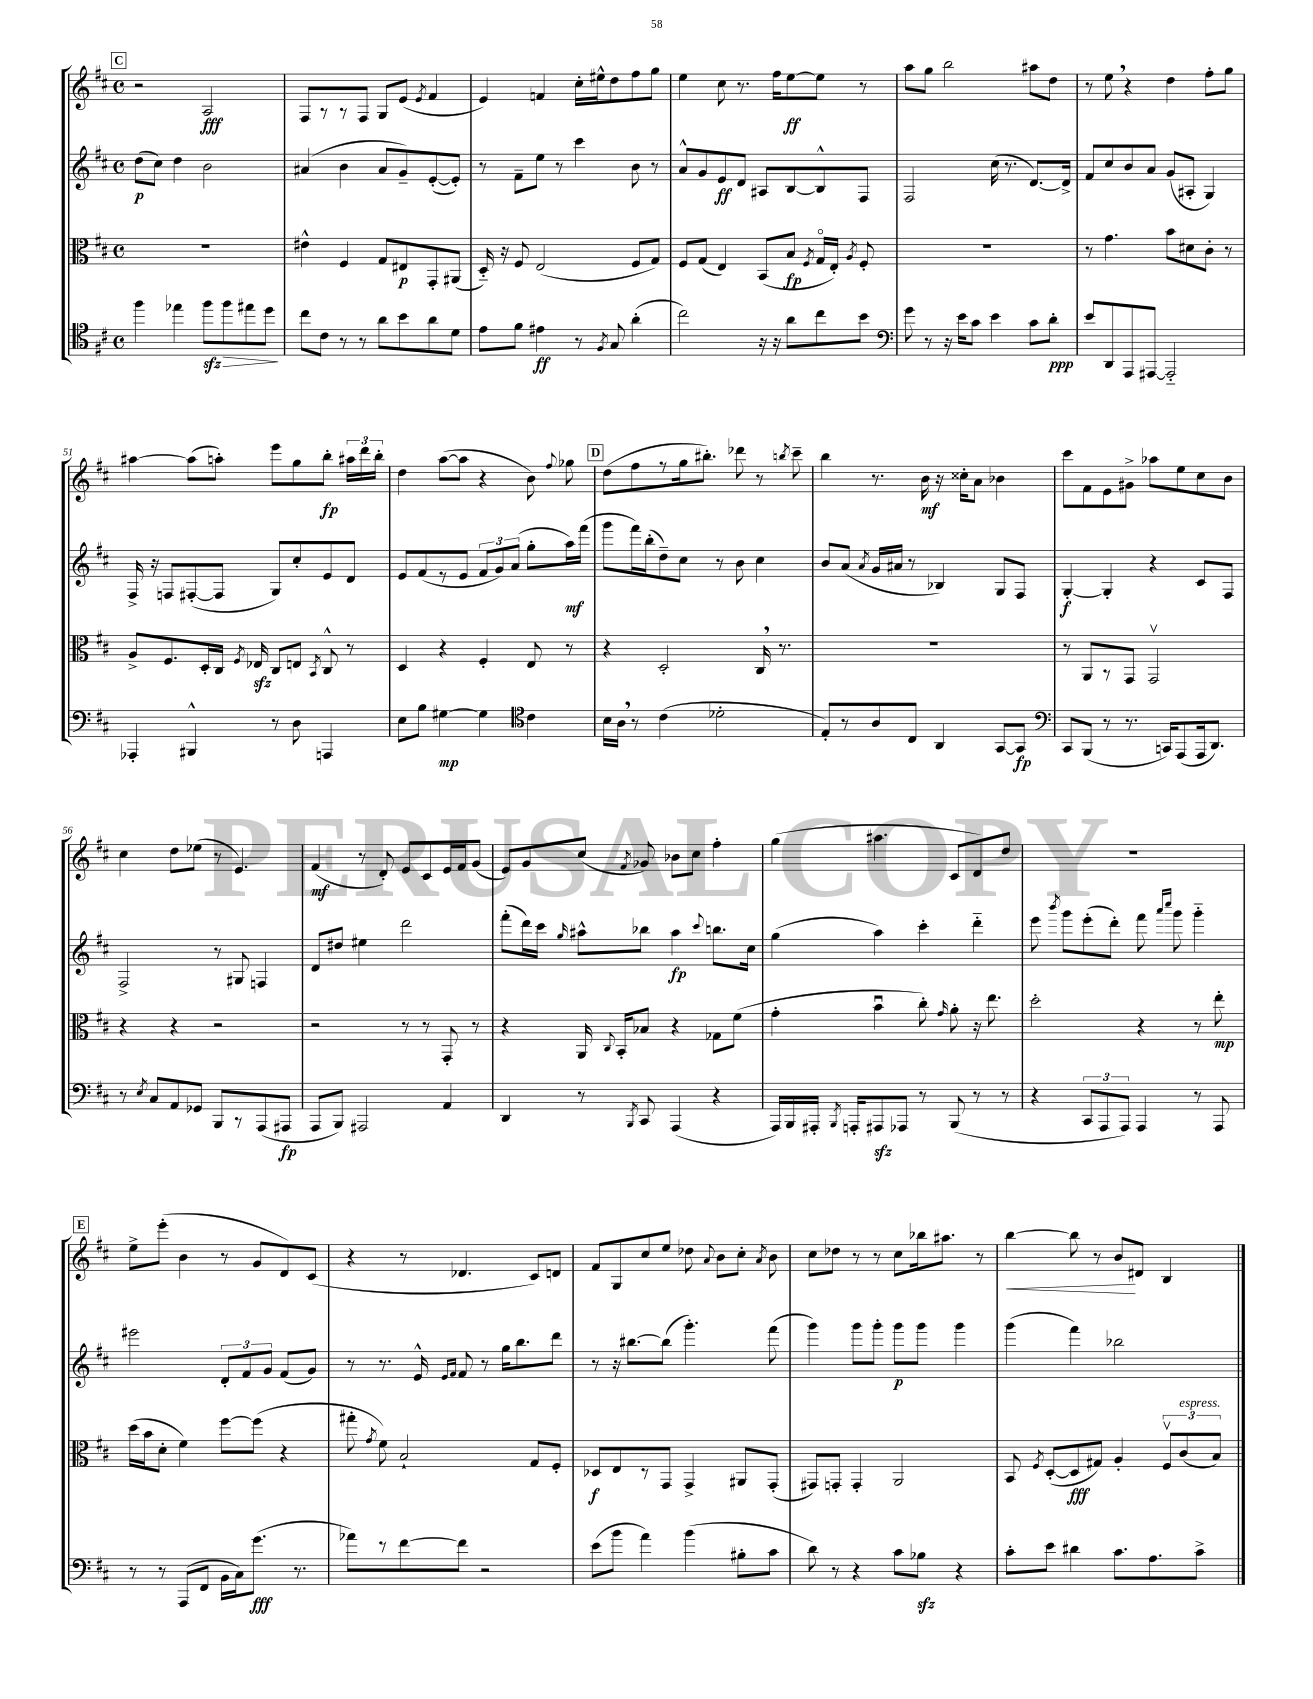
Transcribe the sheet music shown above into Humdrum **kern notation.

**kern	**kern	**kern	**kern
*staff4	*staff3	*staff2	*staff1
*clefC4	*clefC3	*clefG2	*clefG2
*k[f#c#]	*k[f#c#]	*k[f#c#]	*k[f#c#]
*M4/4	*M4/4	*M4/4	*M4/4
*met(c)	*met(c)	*met(c)	*met(c)
4ff#	1r	(8dd	2r
.	.	8cc#)	.
4ee-	.	4dd	.
8ff#	.	2b	2A
8ff#	.	.	.
8ee#	.	.	.
8dd	.	.	.
=	=	=	=
8cc#	4e#^^	(4a#	8F#
8c#	.	.	8r
8r	4F#	4b	8r
8r	.	.	8F#
8a	8G	8a#	8G
8b	8E#	8g~)	(8e
.	.	.	8qe
8a	8GG'	([8e'	4f#
8d	(8AA#	8e'])	.
=	=	=	=
8e	16D'~)	8r	4e)
.	16r	.	.
8f#	8F#	8f#~	.
4e#	(2E	8ee	4f
.	.	8r	.
8r	.	4ccc#	16cc#'
.	.	.	16ee#^^
8qF#	.	.	.
8G	.	.	8dd
(4a'	8F#	8b	8ff#
.	8G)	8r	8gg
=	=	=	=
2cc#)	8F#	8a^^	4ee
.	(8G	8g	.
.	4E)	8e	8cc#
.	.	8d	8.r
16r	(8BB	8A#	.
16r	.	.	16ff#
8a	8B	[8B	[8ee
.	8qF#	.	.
8cc#	16Go	8B^^]	8ee]
.	16E')	.	.
.	8qA	.	.
8b	8F#'	8F#	8r
=	=	=	=
*clefF4	*	*	*
8g	1r	2F#	8aa
8r	.	.	8gg
16r	.	.	2bb
16e	.	.	.
8c#	.	.	.
4e	.	(16cc#	.
.	.	8.r	.
8c#	.	[8.d)	8aa#
8d'	.	.	8dd
.	.	16d^]	.
=	=	=	=
8e	8r	8f#	8r
8DD	4.g	8cc#	8ee
8AAA	.	8b	4r
[8AAA#	.	8a	.
2AAA#'~]	8b	(8g	4dd
.	8d#	8A#'	.
.	8c#'	4G)	8ff#'
.	8r	.	8gg
=	=	=	=
4AAA-'	8A^	16F#^	[4aa#
.	.	16r	.
.	8.F#	8F	.
4BBB#^^	.	([8F#'	(8aa#]
.	16D'	.	.
.	16C#	8F#]	8aa')
.	8qF#	.	.
.	16E-	.	.
8r	8C#	8G)	8eee
8D	8E	8cc#'	8gg
.	8qBB	.	.
4AAA	8C#^^	8e	8bb'
.	8r	8d	24aa#
.	.	.	24ddd
.	.	.	24bb'
=	=	=	=
8E	4D	8e	4dd
8B	.	(8f#	.
[4G#	4r	8r	([8aa
.	.	8e	8aa]
4G#]	4F#'	12f#	4r
.	.	12g)	.
.	.	(12a	.
*clefC4	*	*	*
4c#	8E	8gg'	8b)
.	.	.	8qqff#
.	8r	16aa)	8gg-
.	.	(16fff#	.
=	=	=	=
16B	4r	8ggg	(8dd
16A	.	.	.
8r	.	16fff#)	8ff#
.	.	(16bb'	.
(4c#	2D'	8dd~)	8r
.	.	8cc#	16gg
.	.	.	8.bb#')
2d-'	.	8r	.
.	.	8b	8ddd-
.	16C#	4cc#	8r
.	8.r	.	.
.	.	.	8qbb
.	.	.	8ccc#~
=	=	=	=
8E')	1r	8b	4bb
8r	.	(8a	.
.	.	8qa	.
8A	.	16g	8.r
.	.	16a#	.
8C#	.	8r	.
.	.	.	16b
4AA	.	4B-)	16r
.	.	.	16cc##'
.	.	.	8a
[8GG	.	8G	4b-
8GG]	.	8F#	.
=	=	=	=
*clefF4	*	*	*
8CC#	8r	[4G'	8ccc#
(8BBB	8AA	.	8f#
8r	8r	4G']	8e
8.r	8GG	.	8g#^
.	2GGv	4r	8aa-
16CC)	.	.	.
(8AAA	.	.	8ee
16AAA	.	8c#	8cc#
8.DD)	.	.	.
.	.	8F#	8b
=	=	=	=
8r	4r	2F#^	4cc#
8qE	.	.	.
8C#	.	.	.
8AA	4r	.	8dd
8GG-	.	.	(8ee-
8BBB	2r	8r	8r
8r	.	8G#	4.e)
(8AAA	.	4F	.
8AAA#	.	.	.
=	=	=	=
8AAA	2r	8d	(4f#
8BBB)	.	8dd#	.
2AAA#	.	4ee#	8r
.	.	.	8d')
.	8r	2ddd	8e
.	8r	.	8c#
4AA	8GG'	.	16e
.	.	.	16f#
.	8r	.	(8g
=	=	=	=
4DD	4r	(8fff#'	8e)
.	.	16ddd)	8g
.	.	16ccc#	.
.	.	16qqgg	.
8r	16AA	8aa#^^	(8cc#
.	8qqC#	.	.
.	16BB'	.	.
8qBBB	.	.	8qf#
8CC#	8B-	8bb-	8g-)
(4AAA	4r	4aa#	8b-
.	.	.	8cc#
.	.	8qqccc#	.
4r	8G-	8.bb	4ff#'
.	(8f#	.	.
.	.	16cc#	.
=	=	=	=
16AAA)	4g'	(4gg	(4gg
16BBB	.	.	.
16AAA#'	.	.	.
8qBBB	.	.	.
16AAA'	.	.	.
8AAA#	4bu	4aa)	4.aa#
8AAA-	.	.	.
8r	8cc#')	4ccc#'	.
.	16qqg	.	.
(8BBB	8a'	.	8c#
8r	16r	4ddd'~	8d)
.	8.ee	.	.
8r	.	.	8dd
=	=	=	=
4r	2dd'	8eee	1r
.	.	8qbbb	.
.	.	8ggg	.
12CC#	.	(8eee'	.
12AAA	.	.	.
.	.	8ddd')	.
12AAA)	.	.	.
4AAA	4r	8fff#	.
.	.	16qqaaa	.
.	.	16qqcccc#	.
.	.	8ggg	.
8r	8r	4ggg'~	.
8AAA	8ee'	.	.
=	=	=	=
8r	(16dd	2eee#	8ee^
.	16b	.	.
8r	8d'	.	(8eee'
(8AAA	4f#)	.	4b
8FF#	.	.	.
16BB	[8ff#	12d'	8r
16C#)	.	.	.
.	.	12f#	.
(8.g	(8ff#]	.	8g
.	.	12g	.
.	4r	(8f#	8d)
8.r	.	.	.
.	.	8g)	(8c#
=	=	=	=
8a-)	8gg#'	8r	4r
.	8qg	.	.
8r	8f#)	8.r	.
[8f#	2B`	.	8r
.	.	16e^^	.
.	.	16qqe	.
.	.	16qqf#	.
8f#]	.	8f#	4.d-
2r	.	8r	.
.	.	16gg	.
.	.	8.bb	.
.	8G	.	8c#)
.	8F#'	8ddd	8d
=	=	=	=
(8e	8D-	8r	8f#
8b	8E	16r	8G
.	.	[8.bb#	.
4a)	8r	.	8cc#
.	8GG	(8bb#]	8ee
(4b	4GG^	4.ggg')	8dd-
.	.	.	8qqa
.	.	.	8b
8B#'	8AA#	.	8cc#'
.	.	.	8qa
8c#	(8GG'	(8fff#	8b
=	=	=	=
8d)	8GG#)	4ggg)	8cc#
8r	8GG'	.	8dd-
4r	4GG'	8ggg	8r
.	.	8ggg'	8r
8c#	2AA	8ggg	8cc#
8B-	.	8ggg	16bb-
.	.	.	8.aa#
4r	.	4ggg	.
.	.	.	8r
=	=	=	=
8c#'	8BB	(4ggg	[4bb
.	8qF#	.	.
8e	([8D'	.	.
4d#	8D]	4fff#)	8bb]
.	8G#)	.	8r
8.c#	4A'	2bb-	8b
.	.	.	8d#
8.A	.	.	.
.	12F#v	.	4B
.	(12c#	.	.
8c#^	.	.	.
.	12B)	.	.
==	==	==	==
*-	*-	*-	*-
